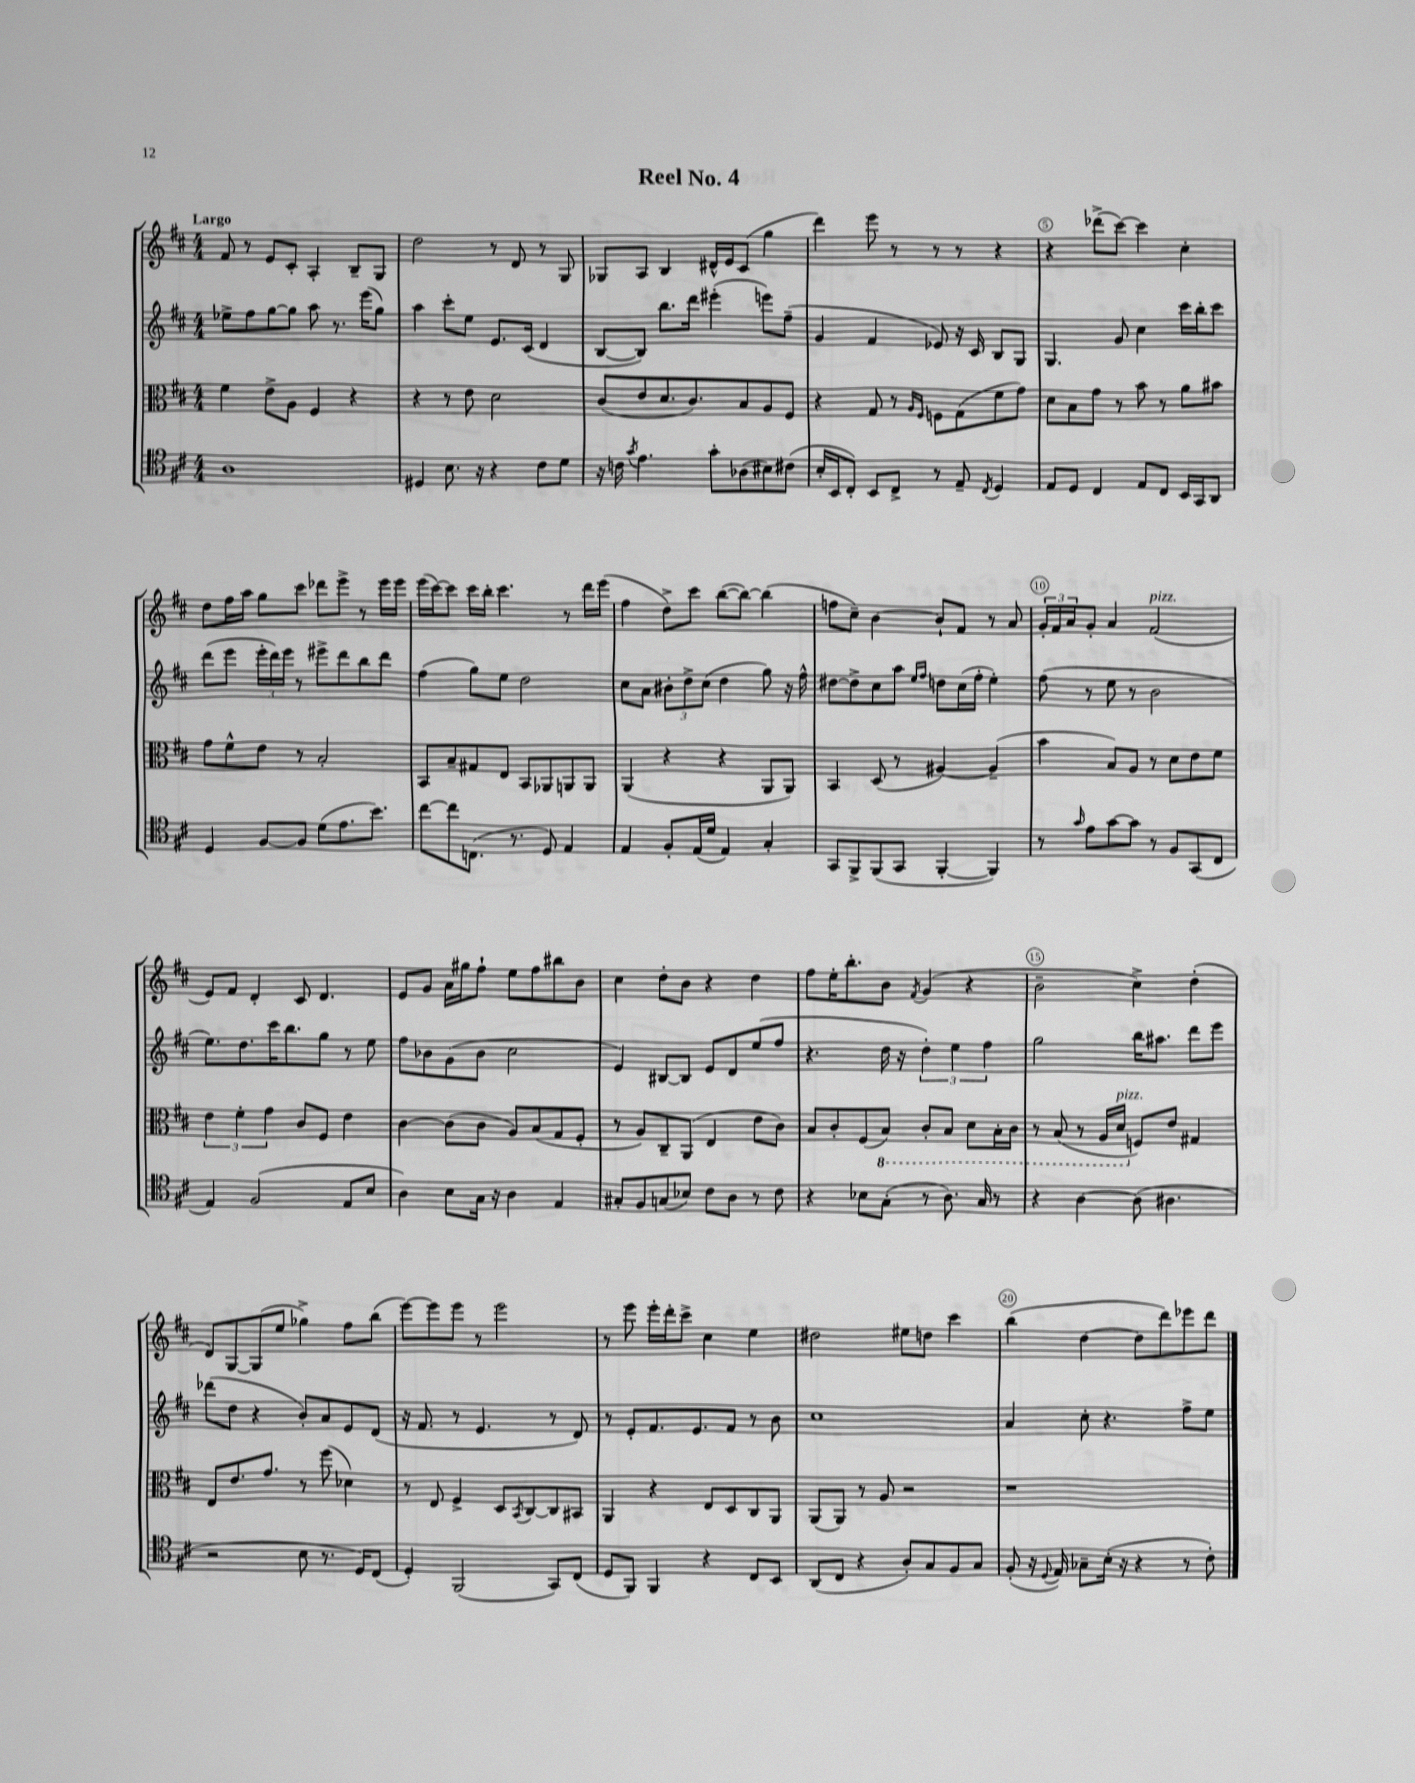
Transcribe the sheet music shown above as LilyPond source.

\header { title = "Reel No. 4" }
<<
\new StaffGroup <<
\new Staff = "s0" {
    \clef treble \key d \major \numericTimeSignature \time 4/4 \tempo "Largo"
    fis'8 r8 e'8 cis'8-. a4-. b8-- g8 |
    d''2 r8 d'8 r8 g8 |
    ges8 a8 b4 dis'16-^ e'16 cis'8( g''4 |
    d'''4) e'''8 r8 r8 r8 r4 |
    r4 des'''8->( cis'''8~) cis'''4 cis''4-. |
    d''8 fis''16 a''16 g''8 cis'''8 des'''8 e'''8-> r8 e'''16 e'''16 |
    e'''16( cis'''16~) cis'''8 cis'''16 b''16-. cis'''4. r8 d'''16 e'''16( |
    fis''4 d''8->) cis'''8 b''8~( b''8~) b''4( |
    f''8 cis''8--) b'4~ b'8-! fis'8 r8 a'8 |
    \tuplet 3/2 { g'16-. fis'16 a'16 } g'8-. a'4 fis'2^\markup { \italic "pizz." }( |
    e'8) fis'8 d'4-. cis'8 d'4. |
    e'8 g'8 a'16 gis''16 fis''8-! e''8 fis''8 bis''8 b'8 |
    cis''4 d''8-. b'8 r4 d''4 |
    fis''8 e''16-. b''8.-. b'8 \acciaccatura { fis'8 } g'4( r4 |
    b'2-- cis''4->) d''4-.( |
    d'8) g8~ g8( e''8 ges''4->) fis''8 b''8( |
    e'''8~) e'''8 e'''8 r8 e'''2 |
    r8 e'''8 e'''16-. d'''16-. cis'''8-> cis''4 e''4 |
    dis''2 eis''8 d''8 cis'''4 |
    b''4( d''4~ d''8 d'''8) ees'''8 d'''8 \bar "|." |
}
\new Staff = "s1" {
    \clef treble \key d \major \numericTimeSignature \time 4/4
    ees''8-> fis''8 g''8~ g''8 a''8 r8. e'''16( g''8) |
    a''4 cis'''8-. e''8 e'8. cis'16( d'4 |
    b8~ b8) b''8. d'''16 eis'''4-.( e'''8) fis''8--( |
    g'4 fis'4 ees'8) r16 cis'16 b8 g8 |
    g4. g'8 cis''4 cis'''16 b''16-. cis'''8 |
    d'''8( e'''8 \tuplet 3/2 { e'''16-. d'''16) e'''16 } r8 eis'''8-> d'''8 b''8 d'''8 |
    fis''4( g''8) e''8 d''2 |
    cis''8 a'8 \tuplet 3/2 { bis'8-. d''8-> cis''8( } d''4 g''8) r16 fis''16-^ |
    dis''8~ dis''8-> cis''8 a''8 \grace { e''16 fis''16 } d''8 cis''16( fis''16-. e''4-.) |
    fis''8( r8 e''8 r8 b'2 |
    e''8.) d''8. cis'''16 b''8. g''8 r8 e''8 |
    fis''8 bes'8 g'8( bes'8 cis''2 |
    e'4) bis8~ bis8 e'8 d'8 e''8( fis''8 |
    r4. d''16 r16 \tuplet 3/2 { d''4-.) e''4 fis''4 } |
    g''2 b''16 ais''8. d'''8 e'''8 |
    des'''8( d''8 r4 b'8-.) a'8 e'8 d'8( |
    r16 fis'8. r8 e'4. r8 d'8) |
    r8 e'8-. fis'8. e'8. fis'8 r8 b'8 |
    cis''1 |
    a'4 cis''8-. r4. fis''8-> e''8 \bar "|." |
}
\new Staff = "s2" {
    \clef alto \key d \major \numericTimeSignature \time 4/4
    fis'4 e'8-> a8 fis4 r4 |
    r4 r8 e'8 d'2 |
    cis'8( e'8 d'8. cis'8.) b8 a8 fis8 |
    r4 g8 r8 \grace { a16 fis16 } f8 g8( fis'8 g'8) |
    d'8 b8 g'8 r8 b'8 r8 a'8 bis'8 |
    g'8 fis'8-^ e'8 r8 b2-. |
    b,8 b8-- gis8 e8 b,8 aes,8 a,8 a,8 |
    a,4( r4 r4 a,8 a,8) |
    b,4 d8( r8 ais4~) ais4--( |
    b'4 b8) a8 r8 d'8 e'8 fis'8 |
    \tuplet 3/2 { e'4 fis'4-. g'4 } cis'8 fis8 e'4 |
    cis'4~ cis'8( cis'8 a8) b8( g8 fis8-. |
    r8 a8) cis8-- a,8( e4 e'8 cis'8) |
    b8 cis'8-. fis8( \ottava #-1 b,8) cis8-. b,8 d8 b,16-. cis16 |
    r8 b,8( r8 a,16 d16^\markup { \italic "pizz." } \ottava #0 f8) e'8 gis4 |
    e8 e'8. g'8. r8 fis''8( des'4) |
    r8 e8 fis4-> d8 \acciaccatura { b,8 } cis8~ cis8 bis,8 |
    a,4 r4 e8 d8 cis8 a,8 |
    a,8( a,8) r8 a8 r2 |
    r1 \bar "|." |
}
\new Staff = "s3" {
    \clef tenor \key d \major \numericTimeSignature \time 4/4
    a1 |
    dis4 b8. r16 r4 cis'8 d'8 |
    r16 c'16 \acciaccatura { g'8 } e'4. g'8-. aes8( bis8) cis'8( |
    b16-. b,16 cis8-.) b,8 cis8-> r8 e8-- \acciaccatura { cis8 } d4 |
    e8 d8 cis4 e8 cis8 b,16 g,16 a,8 |
    d4 fis8~ fis8 d'8( e'8. b'8.) |
    cis''8~ cis''8 c8.( r8. d8) e4 |
    e4 fis8-. e16( d'16 e4) g4-. |
    g,8 fis,8-> fis,8( g,8 fis,4~-. fis,4) |
    r8 \grace { g'16 } e'8 g'8~ g'8 r8 fis8 g,8( cis8 |
    e4) fis2( e8 b8 |
    a4) b8 g16 r16 a4 e4 |
    gis8-. fis8 g8( bes8) cis'8 a8 r8 cis'8 |
    r4 bes8 g8-.( r8 a8.) g16 r8 |
    r4 a4~ a8( ais4. |
    r2 b8 r8. d16) cis8( |
    d4-.) fis,2( g,8) cis8( |
    d8 fis,8) fis,4 r4 cis8 b,8 |
    a,8( cis8 r4 a8-.) g8 fis8 g8 |
    fis8-.( r16 \appoggiatura { d8 } e16) ges8-- b16-.( r16 r4 r8 cis'8-.) \bar "|." |
}
>>
>>
\layout { \context { \Score \override BarNumber.break-visibility = ##(#f #t #t) barNumberVisibility = #(every-nth-bar-number-visible 5) \override BarNumber.stencil = #(make-stencil-circler 0.1 0.3 ly:text-interface::print) } }
